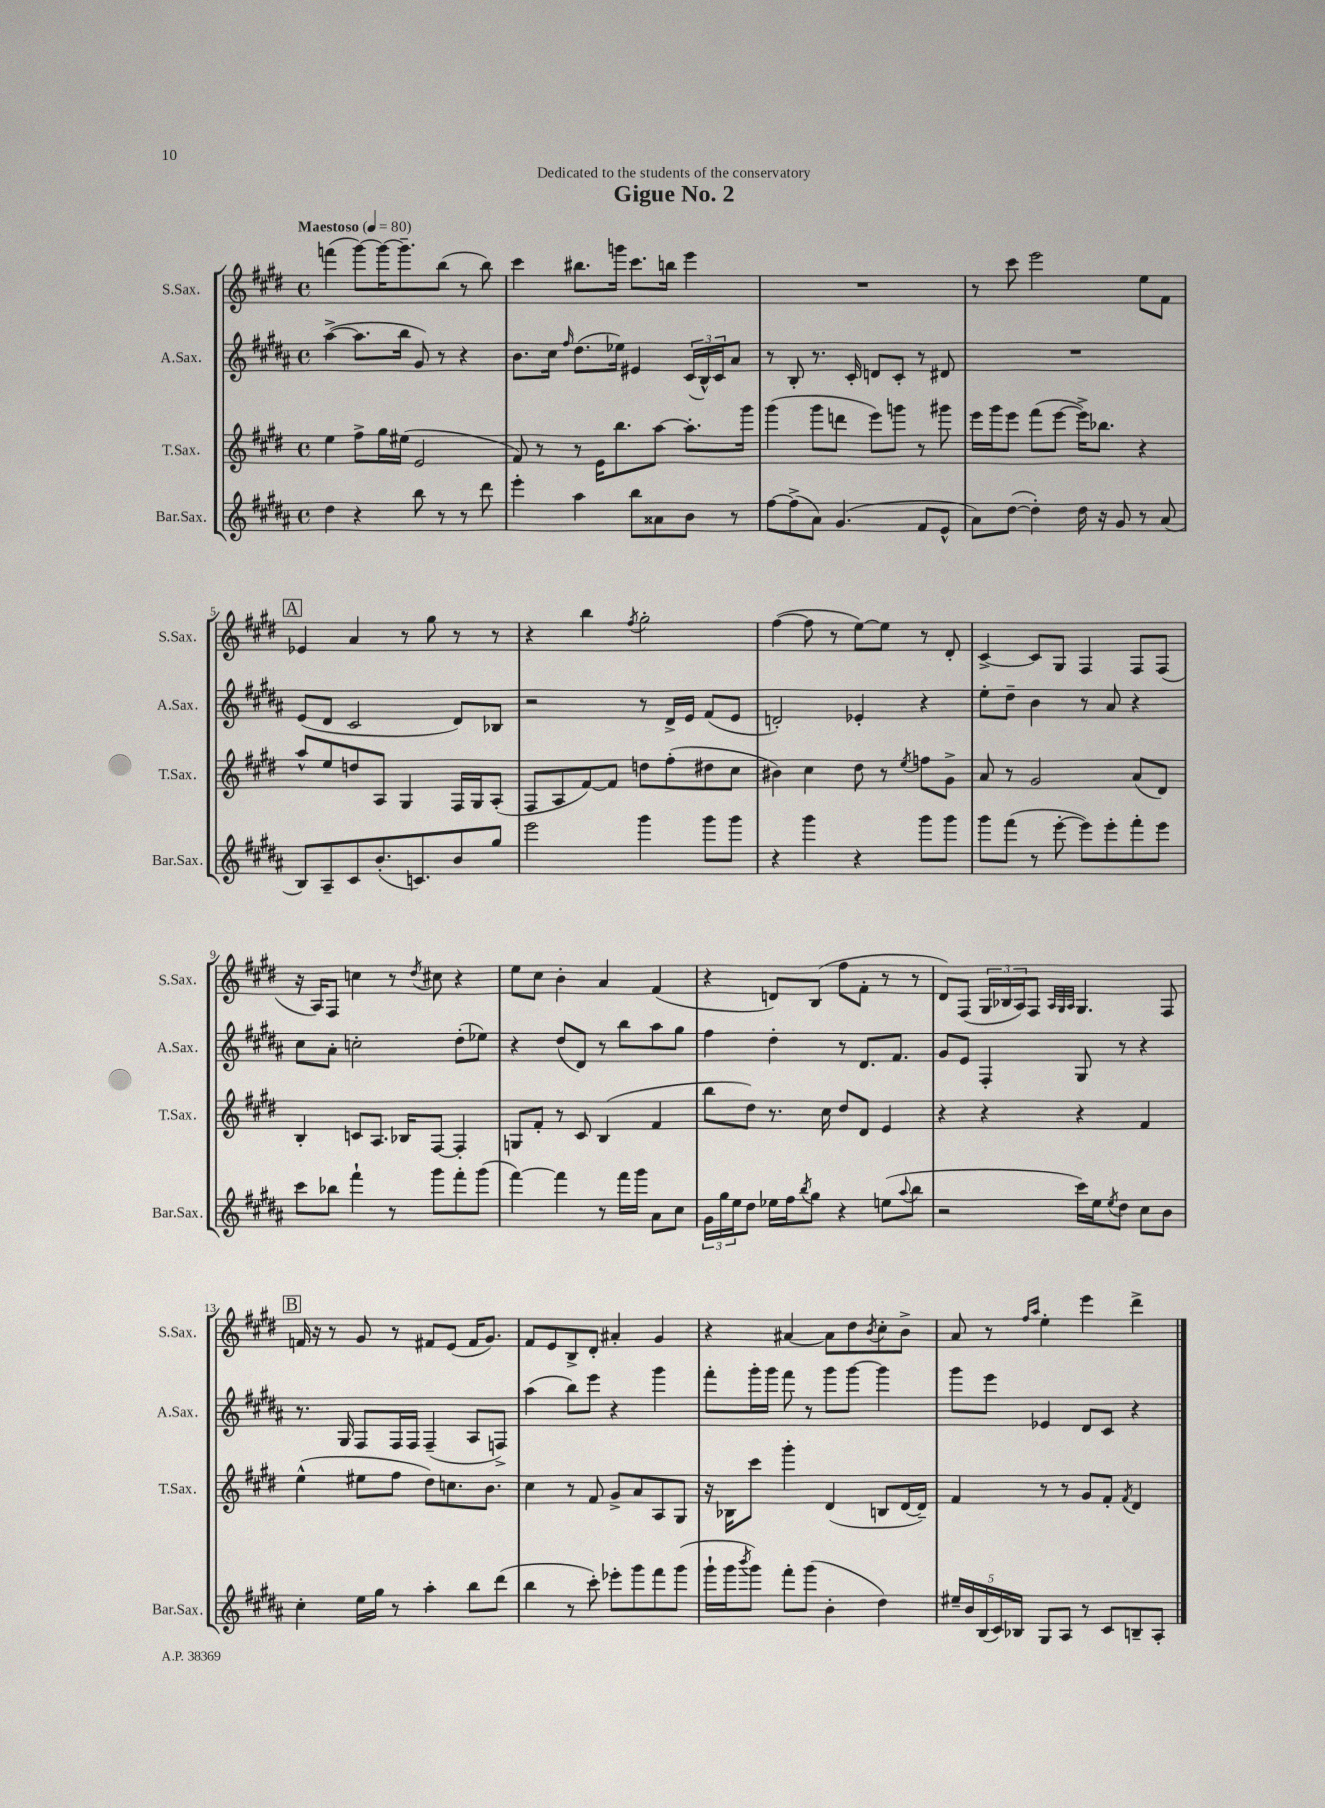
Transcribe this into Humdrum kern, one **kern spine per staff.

**kern	**kern	**kern	**kern
*staff4	*staff3	*staff2	*staff1
*clefG2	*clefG2	*clefG2	*clefG2
*k[f#c#g#d#a#]	*k[f#c#g#d#]	*k[f#c#g#d#a#]	*k[f#c#g#d#]
*M4/4	*M4/4	*M4/4	*M4/4
*met(c)	*met(c)	*met(c)	*met(c)
*MM80	*MM80	*MM80	*MM80
4dd#\	4ee\	([4aa#^\	(4fff\
4r	8ff#^\L	8.aa#\]L	[8ggg#\L)
.	16gg#\L	.	16ggg#\_K
.	(16ee#\JJ	16bb\Jk	8.ggg#~\]
8bb\	2e/	8g#/)	.
8r	.	8r	(8bb\J
8r	.	4r	8r
8ddd#\	.	.	8bb\)
=	=	=	=
4eee'\	8f#/)	8.b\L	4ccc#\
.	8r	.	.
.	.	16cc#\Jk	.
.	.	16qqff#/	.
4aa#\	8r	(8.dd#\L	8.bb#\L
.	16e\LK	.	.
.	8.bb\	16ee-\Jk)	16ggg\Jk
8bb\L	.	4e#/	8.ccc#\L
8a##\	[8aa\J	.	.
.	.	.	16bb\Jk
8b\J	8.aa'\]L	(24c#/LL	4eee\
.	.	24B^^/)	.
.	.	24c#/J	.
8r	.	8a#/J	.
.	16ggg#\Jk	.	.
=	=	=	=
[8ff#\L	(4ggg#\	8r	1r
(8ff#^\]	.	8B'/	.
8a#\J)	8ggg#\L	8.r	.
(4.g#/	8ddd\J	.	.
.	.	16c#'/	.
.	8eee\L)	8d/L	.
.	8ggg\J	8c#'/J	.
8f#/L	8r	8r	.
8e^^/J	8ggg#\	8d#/	.
=	=	=	=
8a#\L)	16eee\LL	1r	8r
.	16ggg#\J	.	.
([8dd#\J	8eee\J	.	8ccc#\
4dd#'\])	(8fff#\L	.	2eee\
.	[8eee\J	.	.
16dd#\	16eee^\]LK)	.	.
16r	8.bb-\J	.	.
8g#/	.	.	.
8r	4r	.	8ee\L
(8a#/	.	.	8f#\J
=	=	=	=
8B/L)	8aa^^/L	(8e/L	4e-/
8A#~/	8ee/	8d#/J	.
8c#/	8dd/	2c#/	4a/
(8.b'/	8A/J	.	.
.	4G#/	.	8r
8.c/)	.	.	.
.	.	.	8gg#\
8b/	16F#/LL	8d#/L)	8r
.	16G#/J	.	.
8gg#/J	(8A'/J	8B-/J	8r
=	=	=	=
2eee\	8F#/L	2r	4r
.	8A/	.	.
.	[8f#/)	.	4bb\
.	8f#/]J	.	.
.	.	.	8qff#/
4ggg#\	8dd\L	8r	2gg#'\
.	(8ff#'\	16d#^/LL	.
.	.	16e/JJ	.
8ggg#\L	8dd#\	(8f#/L	.
8ggg#\J	8cc#\J	8e/J	.
=	=	=	=
4r	4b#\)	2d'/)	([4ff#\
4ggg#\	4cc#\	.	8ff#\]
.	.	.	8r
4r	8dd#\	4e-'/	[8ee\L)
.	8r	.	8ee\]J
.	8qee/	.	.
8ggg#\L	8ff\L	4r	8r
8ggg#\J	8g#^\J	.	8d#'/
=	=	=	=
8ggg#\L	8a/	8ee'\L	[4c#^/
(8fff#\J	8r	8dd#~\J	.
8r	2g#/	4b\	8c#/]L
[8eee'\	.	.	8G#/J
8eee\]L)	.	8r	4F#/
8eee'\	.	8a#/	.
8fff#'\	(8a/L	4r	8F#/L
8eee\J	8d#/J)	.	(8F#/J
=	=	=	=
8ccc#\L	4B'/	8cc#\L	16r
.	.	.	16A/LK)
8bb-\J	.	8a#'\J	8F#/J
4fff#`\	8c/L	2cc'\	4cc\
.	8.A/J	.	.
8r	.	.	8r
.	16B-/LK	.	.
.	.	.	8qdd#/
8ggg#\L	[8F#/J	.	8cc#\
8fff#'\	4F#'/]	(8dd#'\L	4r
(8ggg#\J	.	8ee-\J)	.
=	=	=	=
[4fff#\)	8G/L	4r	8ee\L
.	8f#'/J	.	8cc#\J
4fff#\]	8r	(8dd#/L	4b'\
.	8c#/	8d#/J)	.
8r	(4B/	8r	4a/
16fff#\LL	.	8bb\L	.
16ggg#\JJ	.	.	.
8a#\L	4f#/	8aa#\	(4f#/
8cc#\J	.	8gg#\J	.
=	=	=	=
24g#\LL	8bb\L	4ff#\	4r
24gg#\	.	.	.
24ee\J	.	.	.
8dd#\J	8dd#\J)	.	.
16ee-\LL	8.r	4dd#'\	8d/L)
16ff#\J	.	.	.
8qbb/	.	.	.
8gg#\J	.	.	(8B/J
.	16cc#\	.	.
4r	8dd#/L	8r	8ff#\L
.	8d#/J	8.d#/L	8f#'\J
(8ee\L	4e/	.	8r
.	.	8.f#/J	.
8qqaa#/	.	.	.
8bb\J	.	.	8r
=	=	=	=
2r	4r	8g#/L	8d#/L)
.	.	8e/J	(8F#/J
.	4r	4F#'/	24G#/LL
.	.	.	24B-/
.	.	.	24A/J)
.	.	.	8F#/J
.	.	.	32qqA/LLL
.	.	.	32qqG#/
.	.	.	32qqA/JJJ
16ccc#\LL)	4r	8G#/	4.G#/
16ee\J	.	.	.
8qee/	.	.	.
8dd#\J	.	8r	.
8cc#\L	4f#/	4r	.
8b\J	.	.	8F#/
=	=	=	=
4cc#'\	(4ee^^\	8.r	16f/
.	.	.	16r
.	.	.	8r
.	.	16G#/	.
16ee\LL	8ee#\L	8F#/L	8g#/
16gg#\JJ	.	.	.
8r	8ff#\J	16F#/L	8r
.	.	16F#/JJ	.
4aa#'\	8dd#\L)	(4F#~/	8f#/L
.	8.cc\	.	(8e/J
8bb\L	.	8A#/L	16f#/LK
.	8.b\J	.	8.g#/J)
(8ddd#\J	.	8F^/J)	.
=	=	=	=
4bb\	4cc#\	(4aa#\	8f#/L
.	.	.	8e/
8r	8r	8bb\L)	8B^/
8ccc#'\)	8f#/	8eee\J	8d#'/J
8eee-'\L	8g#^/L	4r	4a#'/
8ggg#\	8a/	.	.
8fff#\	8A/	4ggg#\	4g#/
(8ggg#\J	8G#/J	.	.
=	=	=	=
16ggg#`\LL	16r	8fff#'\L	4r
16ggg#\J	16B-\LK	.	.
8qbbb/	.	.	.
8ggg#\J)	8ccc#\J	16ggg#'\L	.
.	.	16ggg#\JJ	.
8fff#'\L	4ggg#'\	8fff#\	[4a#/
(8ggg#\J	.	8r	.
4b'\	(4d#/	8ggg#\L	8a#\]L
.	.	[8ggg#\J	8dd#\
.	.	.	8qb/
4dd#\)	8B/L	4ggg#\]	8cc#'\
.	[16d#/L	.	8b^\J
.	16d#~/]JJ)	.	.
=	=	=	=
20ee#~/LL	4f#/	8ggg#\L	8a/
20b/	.	.	.
(20B/	.	.	.
.	.	8eee\J	8r
20c#/)	.	.	.
20B-/JJ	.	.	.
.	.	.	16qqff#/LL
.	.	.	16qqaa/JJ
8G#/L	8r	4e-/	4ee'\
8A#/J	8r	.	.
8r	8g#/L	8d#/L	4eee\
8c#/L	8f#'/J	8c#/J	.
.	8qf#/	.	.
8B~/	4d#/	4r	4ddd#^\
8A#'/J	.	.	.
==	==	==	==
*-	*-	*-	*-
